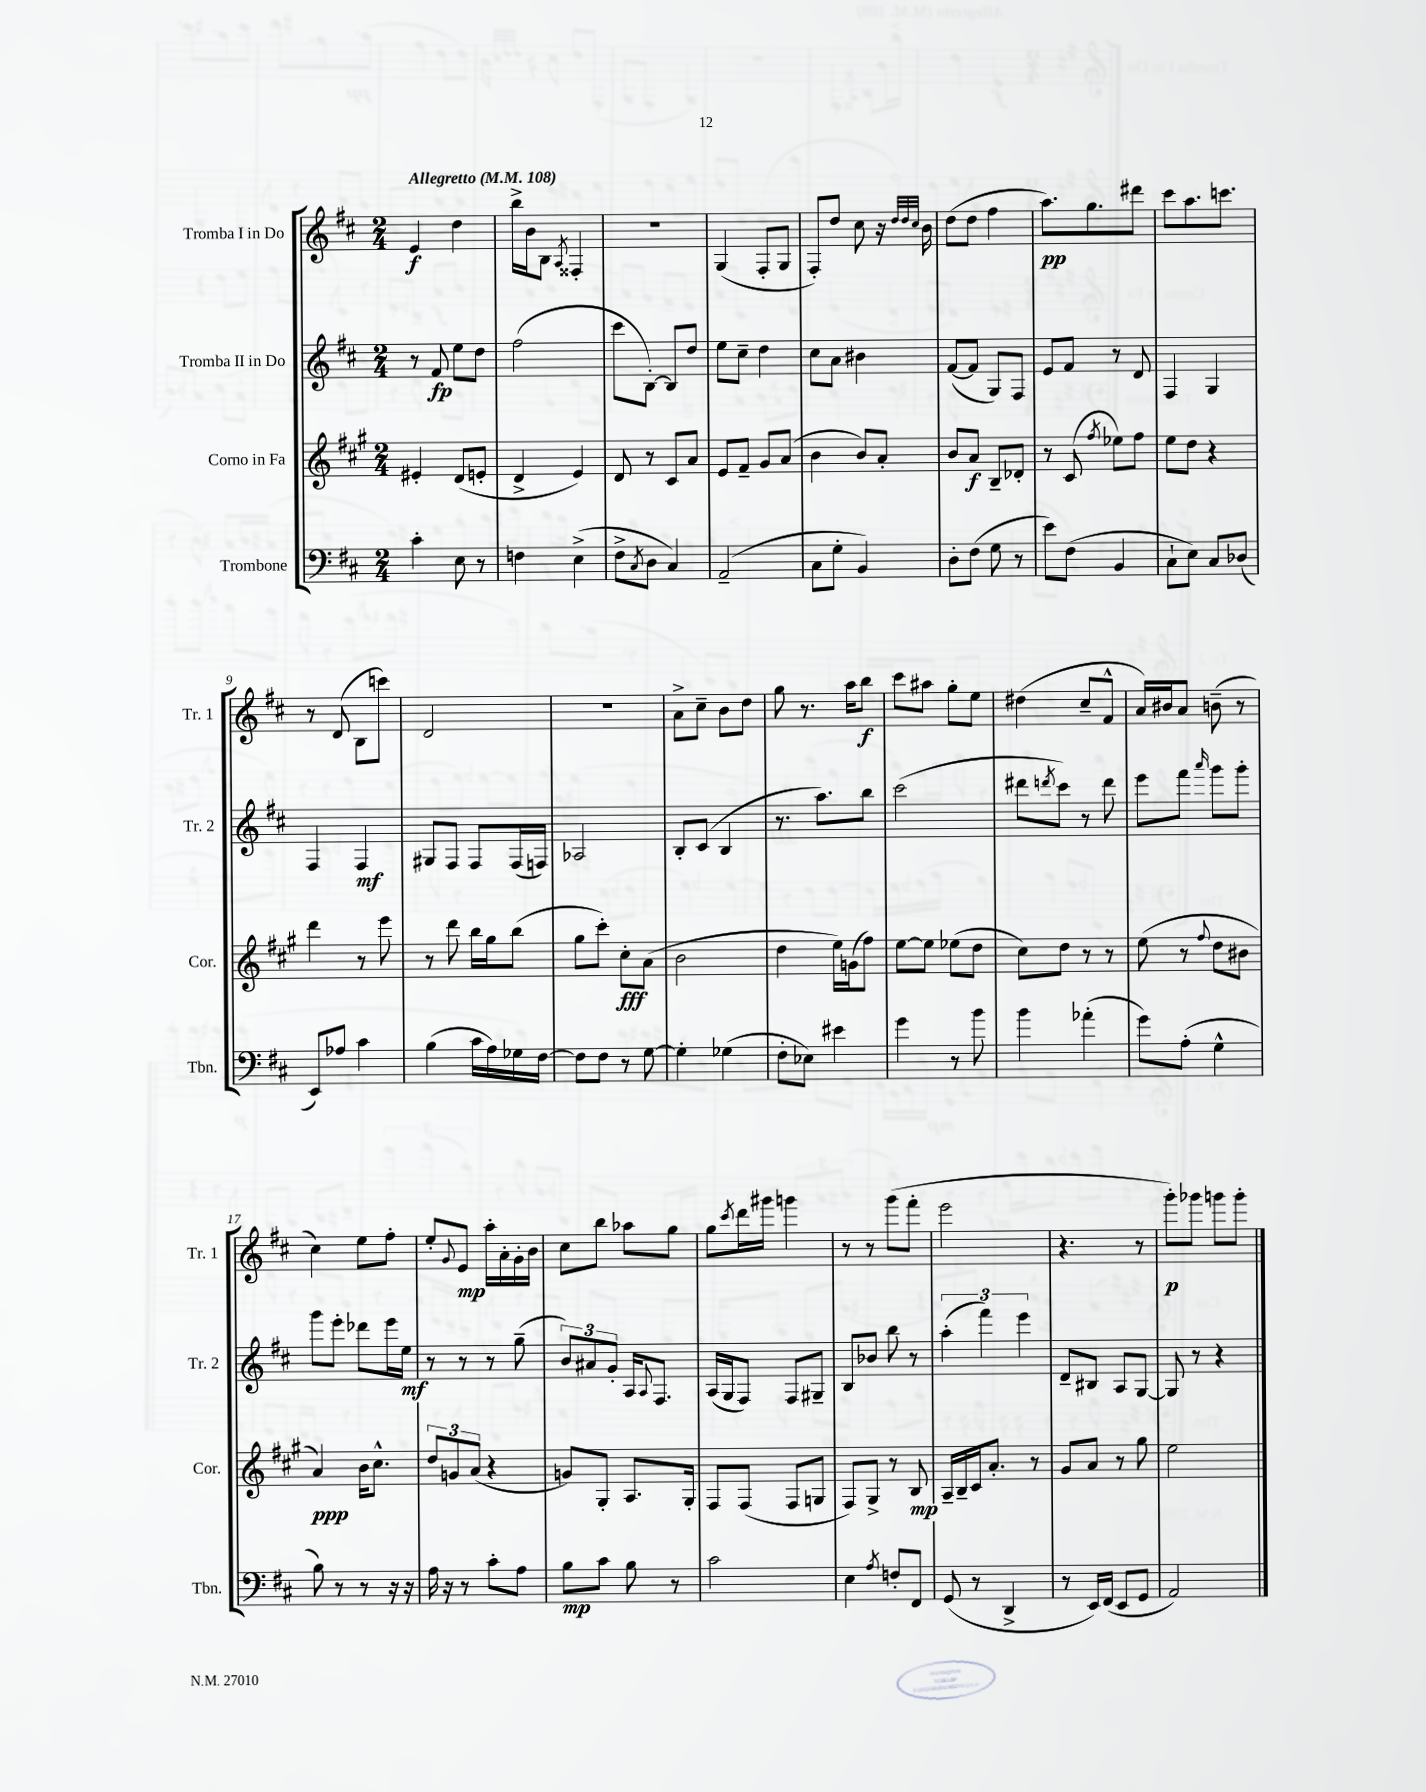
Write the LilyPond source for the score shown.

<<
\new StaffGroup <<
\new Staff = "s0" \with { instrumentName = "Tromba I in Do" shortInstrumentName = "Tr. 1" } {
    \clef treble \key d \major \numericTimeSignature \time 2/4 \tempo "Allegretto" 4 = 108
    e'4\f d''4 |
    b''16-> b'16 b8 \acciaccatura { a8 } fisis4-. |
    R2 |
    g4( fis8-. g8 |
    fis8-.) d''8 cis''8 r16 \grace { d''32 d''32 cis''32 } b'16 |
    d''8( d''8 fis''4 |
    a''8.\pp) g''8. dis'''8 |
    cis'''8 a''8. c'''8. |
    r8 d'8( b8 c'''8) |
    d'2 |
    r2 |
    a'8-> cis''8-- b'8 d''8 |
    g''8 r8. a''16 b''8\f |
    cis'''8 ais''8 g''8-. e''8 |
    dis''4( cis''8-- fis'8-^ |
    a'16) bis'16 a'8 b'8--( r8 |
    cis''4) e''8 fis''8-. |
    e''8-. \appoggiatura { g'8 } e'8\mp a''16-. a'16-. g'16-. b'16 |
    cis''8 b''8 aes''8 g''8 |
    g''8 \acciaccatura { cis'''8 } d'''16 gis'''16 g'''4 |
    r8 r8 g'''8( fis'''8-. |
    e'''2 |
    r4. r8 |
    g'''8-.\p) ges'''8 g'''8 g'''8-. \bar "|." |
}
\new Staff = "s1" \with { instrumentName = "Tromba II in Do" shortInstrumentName = "Tr. 2" } {
    \clef treble \key d \major \numericTimeSignature \time 2/4
    r8 fis'8\fp e''8 d''8 |
    fis''2( |
    cis'''8 b8~-.) b8 d''8 |
    e''8 cis''8-- d''4 |
    cis''8 a'8 bis'4 |
    fis'8~( fis'8 g8) fis8 |
    e'8 fis'8 r8 d'8 |
    fis4 g4 |
    fis4 fis4\mf |
    gis8 fis8 fis8 fis16( f16) |
    aes2 |
    b8-. cis'8( b4 |
    r8. a''8.) b''8 |
    cis'''2( |
    dis'''8 \acciaccatura { d'''8 } cis'''8) r8 d'''8 |
    e'''8 fis'''8 \grace { a'''16 } g'''8 g'''8-. |
    g'''8 e'''8-. des'''8 e'''16 e''16\mf |
    r8 r8 r8 g''8--( |
    \tuplet 3/2 { b'8) ais'8 g'8-. } a16 \appoggiatura { a8 } fis8. |
    a16( g16 fis8) fis8 gis8-- |
    b8 bes'8 b''8 r8 |
    \tuplet 3/2 { a''4-.( fis'''4) e'''4 } |
    d'8-- bis8 a8 g8~ |
    g8 r8 r4 \bar "|." |
}
\new Staff = "s2" \with { instrumentName = "Corno in Fa" shortInstrumentName = "Cor." } {
    \clef treble \key a \major \numericTimeSignature \time 2/4
    eis'4-. d'8( e'8-. |
    d'4-> e'4) |
    d'8 r8 cis'8 a'8 |
    e'8 fis'8-- gis'8 a'8( |
    b'4 b'8) a'8-. |
    b'8 a'8\f b8-- des'8-. |
    r8 cis'8( \acciaccatura { fis''8 } ees''8) fis''8 |
    e''8 d''8 r4 |
    d'''4 r8 e'''8 |
    r8 d'''8 b''16 gis''16 b''8( |
    gis''8 cis'''8-.) cis''8-.\fff a'8( |
    b'2 |
    d''4 e''16) g'16( fis''8) |
    e''8~ e''8 ees''8( d''8 |
    cis''8) d''8 r8 r8 |
    e''8( r8 \appoggiatura { fis''8 } d''8 bis'8 |
    a'4\ppp) b'16 cis''8.-^ |
    \tuplet 3/2 { d''8 g'8 a'8( } r4 |
    g'8) gis8-. a8. gis16-. |
    fis8 fis8( fis8 g8 |
    fis8) gis8-> r8 b8\mp |
    a16-- b16-- cis'16 a'8.-. r8 |
    gis'8 a'8 r8 gis''8 |
    e''2 \bar "|." |
}
\new Staff = "s3" \with { instrumentName = "Trombone" shortInstrumentName = "Tbn." } {
    \clef bass \key d \major \numericTimeSignature \time 2/4
    cis'4-. e8 r8 |
    f4 e4->( |
    fis8-> \acciaccatura { cis8 } d8 cis4) |
    a,2--( |
    cis8 g8-. b,4) |
    d8-. fis8( g8 r8 |
    e'8) fis8( b,4 |
    cis8-! e8) cis8 des8( |
    e,8) aes8 cis'4 |
    b4( cis'16 a16) ges16 fis16~ |
    fis8 fis8 r8 g8~ |
    g4-. ges4( |
    fis8-. ees8) eis'4 |
    g'4 r8 b'8 |
    b'4 aes'4-.( |
    g'8) a8-.( g4-^ |
    b8) r8 r8 r16 r16 |
    a16 r16 r8 cis'8-. a8 |
    b8\mp cis'8 b8 r8 |
    cis'2 |
    e4 \acciaccatura { a8 } f8-. fis,8 |
    g,8( r8 d,4-> |
    r8 e,16) fis,16( e,8 g,8 |
    a,2) \bar "|." |
}
>>
>>
